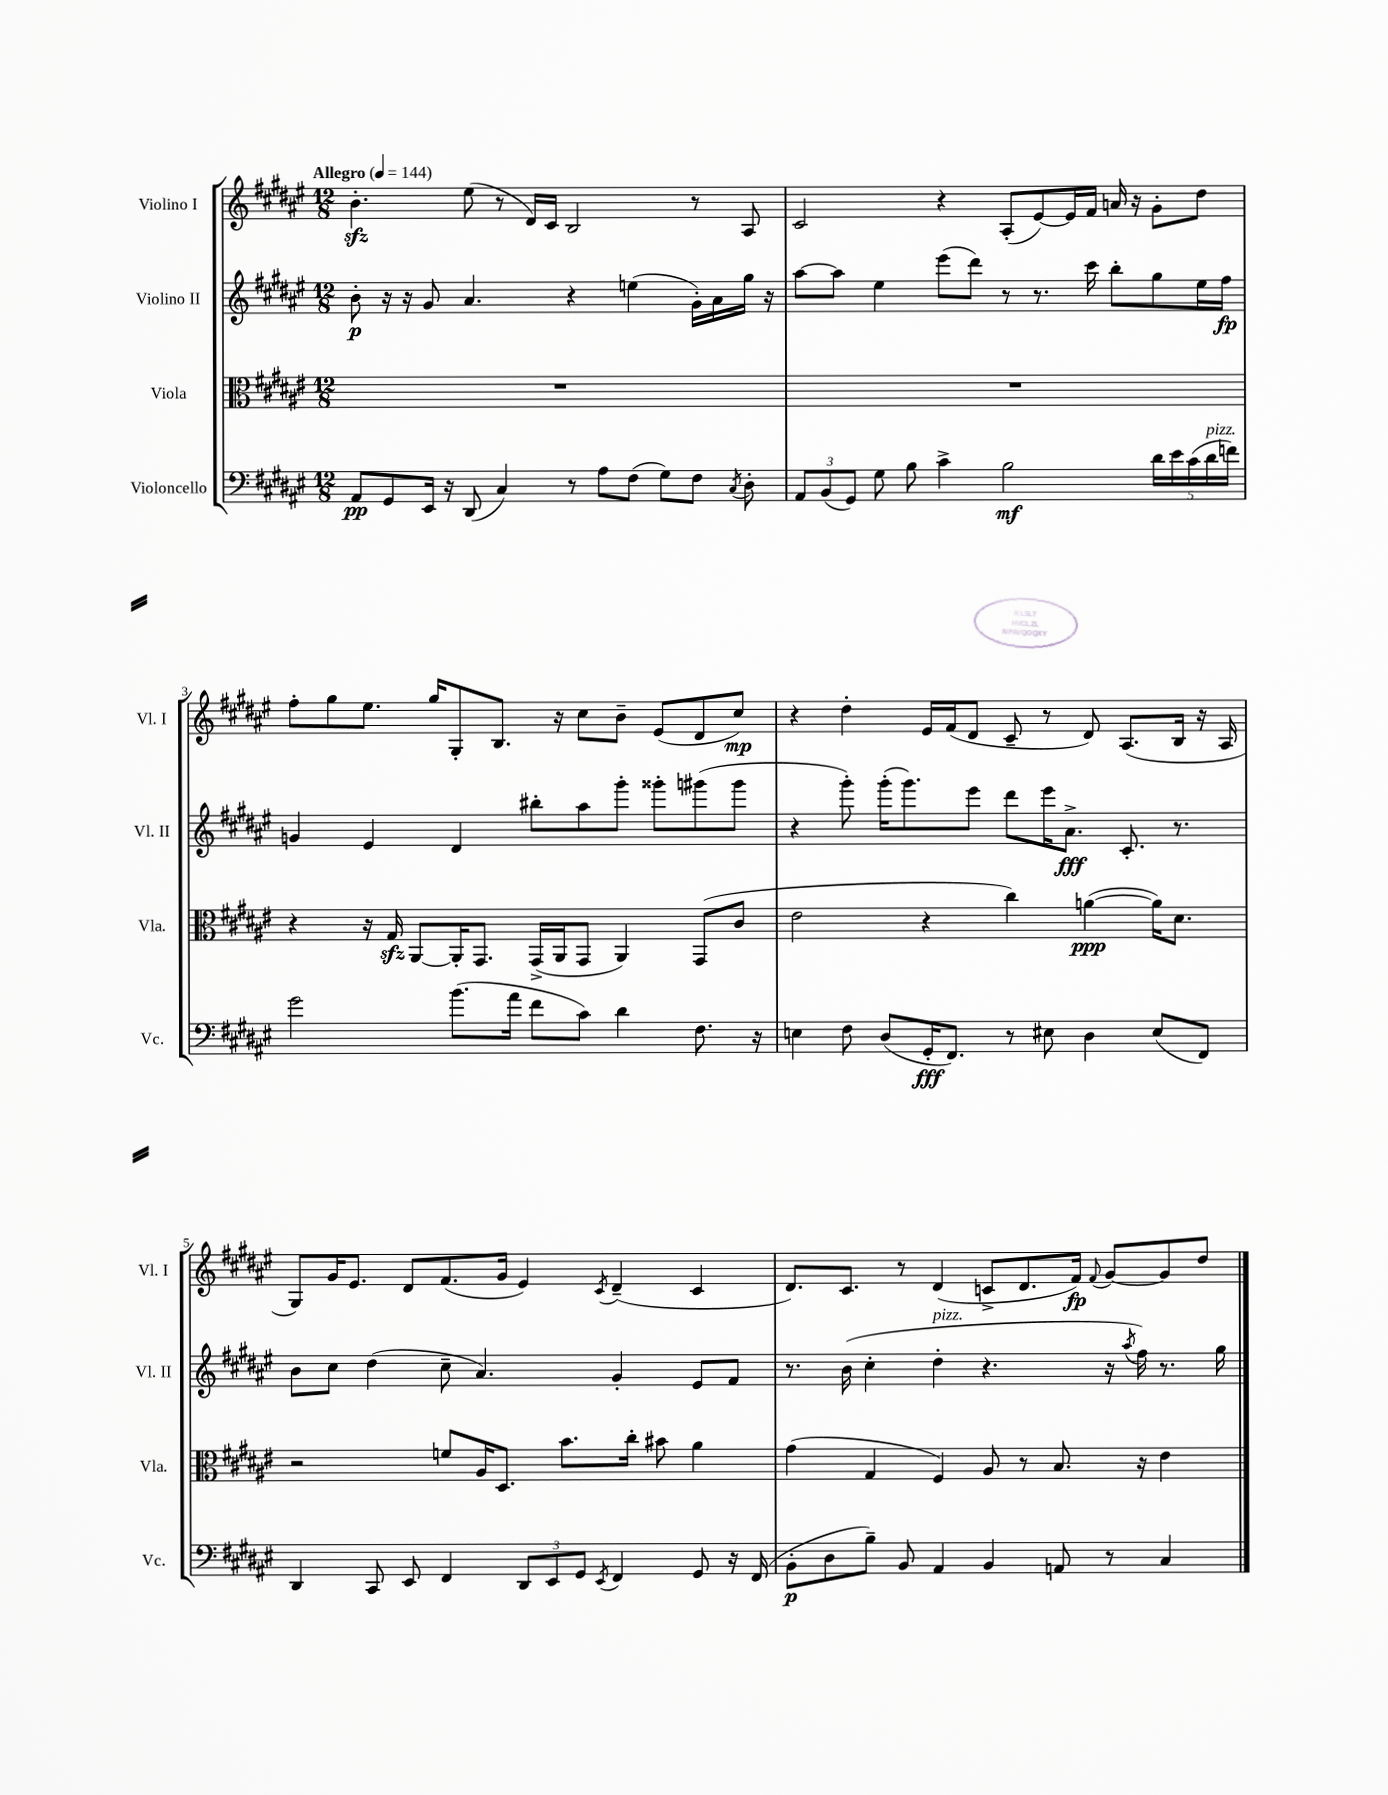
<<
\new StaffGroup <<
\new Staff = "s0" \with { instrumentName = "Violino I" shortInstrumentName = "Vl. I" } {
    \clef treble \key fis \major \numericTimeSignature \time 12/8 \tempo "Allegro" 4 = 144
    \autoBeamOff b'4.-.\sfz eis''8( r8 dis'16[) cis'16] b2 r8 ais8 |
    cis'2 r4 ais8[-.( eis'8~) eis'16 fis'16] a'16 r16 gis'8[-. dis''8] |
    fis''8[-. gis''8 eis''8.] gis''16[ gis8-. b8.] r16 cis''8[ b'8]-- eis'8[( dis'8 cis''8]\mp) |
    r4 dis''4-. eis'16[ fis'16( dis'8] cis'8-- r8 dis'8) ais8.[( b16] r16 ais16 |
    gis8[) gis'16 eis'8.] dis'8[ fis'8.( gis'16] eis'4) \acciaccatura { cis'8 } dis'4--( cis'4 |
    dis'8.[) cis'8.] r8 dis'4( c'8[-> dis'8. fis'16]\fp) \appoggiatura { fis'8 } gis'8[~ gis'8 dis''8] \bar "|." |
}
\new Staff = "s1" \with { instrumentName = "Violino II" shortInstrumentName = "Vl. II" } {
    \clef treble \key fis \major \numericTimeSignature \time 12/8
    \autoBeamOff b'8-.\p r16 r16 gis'8 ais'4. r4 e''4( gis'16[-.) ais'16 gis''16] r16 |
    ais''8[~ ais''8] eis''4 eis'''8[( dis'''8]) r8 r8. cis'''16 b''8[-. gis''8 eis''16 fis''16]\fp |
    g'4 eis'4 dis'4 bis''8[-. ais''8 gis'''8]-. gisis'''8[-. gis'''8( gis'''8] |
    r4 gis'''8-.) gis'''16[-.( gis'''8.) eis'''8] dis'''8[ eis'''16 ais'8.]->\fff cis'8.-. r8. |
    b'8[ cis''8] dis''4( cis''8-- ais'4.) gis'4-. eis'8[ fis'8] |
    r8. b'16( cis''4-. dis''4-.^\markup { \italic "pizz." } r4. r16 \acciaccatura { ais''8 } fis''16) r8. gis''16 \bar "|." |
}
\new Staff = "s2" \with { instrumentName = "Viola" shortInstrumentName = "Vla." } {
    \clef alto \key fis \major \numericTimeSignature \time 12/8
    \autoBeamOff R1. |
    R1. |
    r4 r16 gis16\sfz ais,8[~ ais,16-. gis,8.] gis,16[->( ais,16 gis,8] ais,4) gis,8[( cis'8] |
    eis'2 r4 cis''4) a'4~\ppp( a'16[) dis'8.] |
    r2 f'8[ ais16 dis8.] b'8.[ cis''16]-. bis'8 ais'4 |
    gis'4( gis4 fis4) ais8 r8 b8. r16 eis'4 \bar "|." |
}
\new Staff = "s3" \with { instrumentName = "Violoncello" shortInstrumentName = "Vc." } {
    \clef bass \key fis \major \numericTimeSignature \time 12/8
    \autoBeamOff ais,8[\pp gis,8 eis,16] r16 dis,8( cis4) r8 ais8[ fis8]( gis8[) fis8] \acciaccatura { cis8 } dis8-. |
    \tuplet 3/2 { ais,8[ b,8( gis,8]) } gis8 b8 cis'4-> b2\mf \tuplet 5/4 { dis'16[ eis'16 cis'16( dis'16^\markup { \italic "pizz." } f'16]) } |
    gis'2 b'8.[( ais'16] fis'8[ cis'8]) dis'4 fis8. r16 |
    e4 fis8 dis8[( gis,16-.\fff fis,8.]) r8 eis8 dis4 eis8[( fis,8]) |
    dis,4 cis,8 eis,8 fis,4 \tuplet 3/2 { dis,8[ eis,8 gis,8] } \acciaccatura { eis,8 } fis,4 gis,8 r16 fis,16( |
    b,8[-.\p dis8 b8]--) b,8 ais,4 b,4 a,8 r8 cis4 \bar "|." |
}
>>
>>
